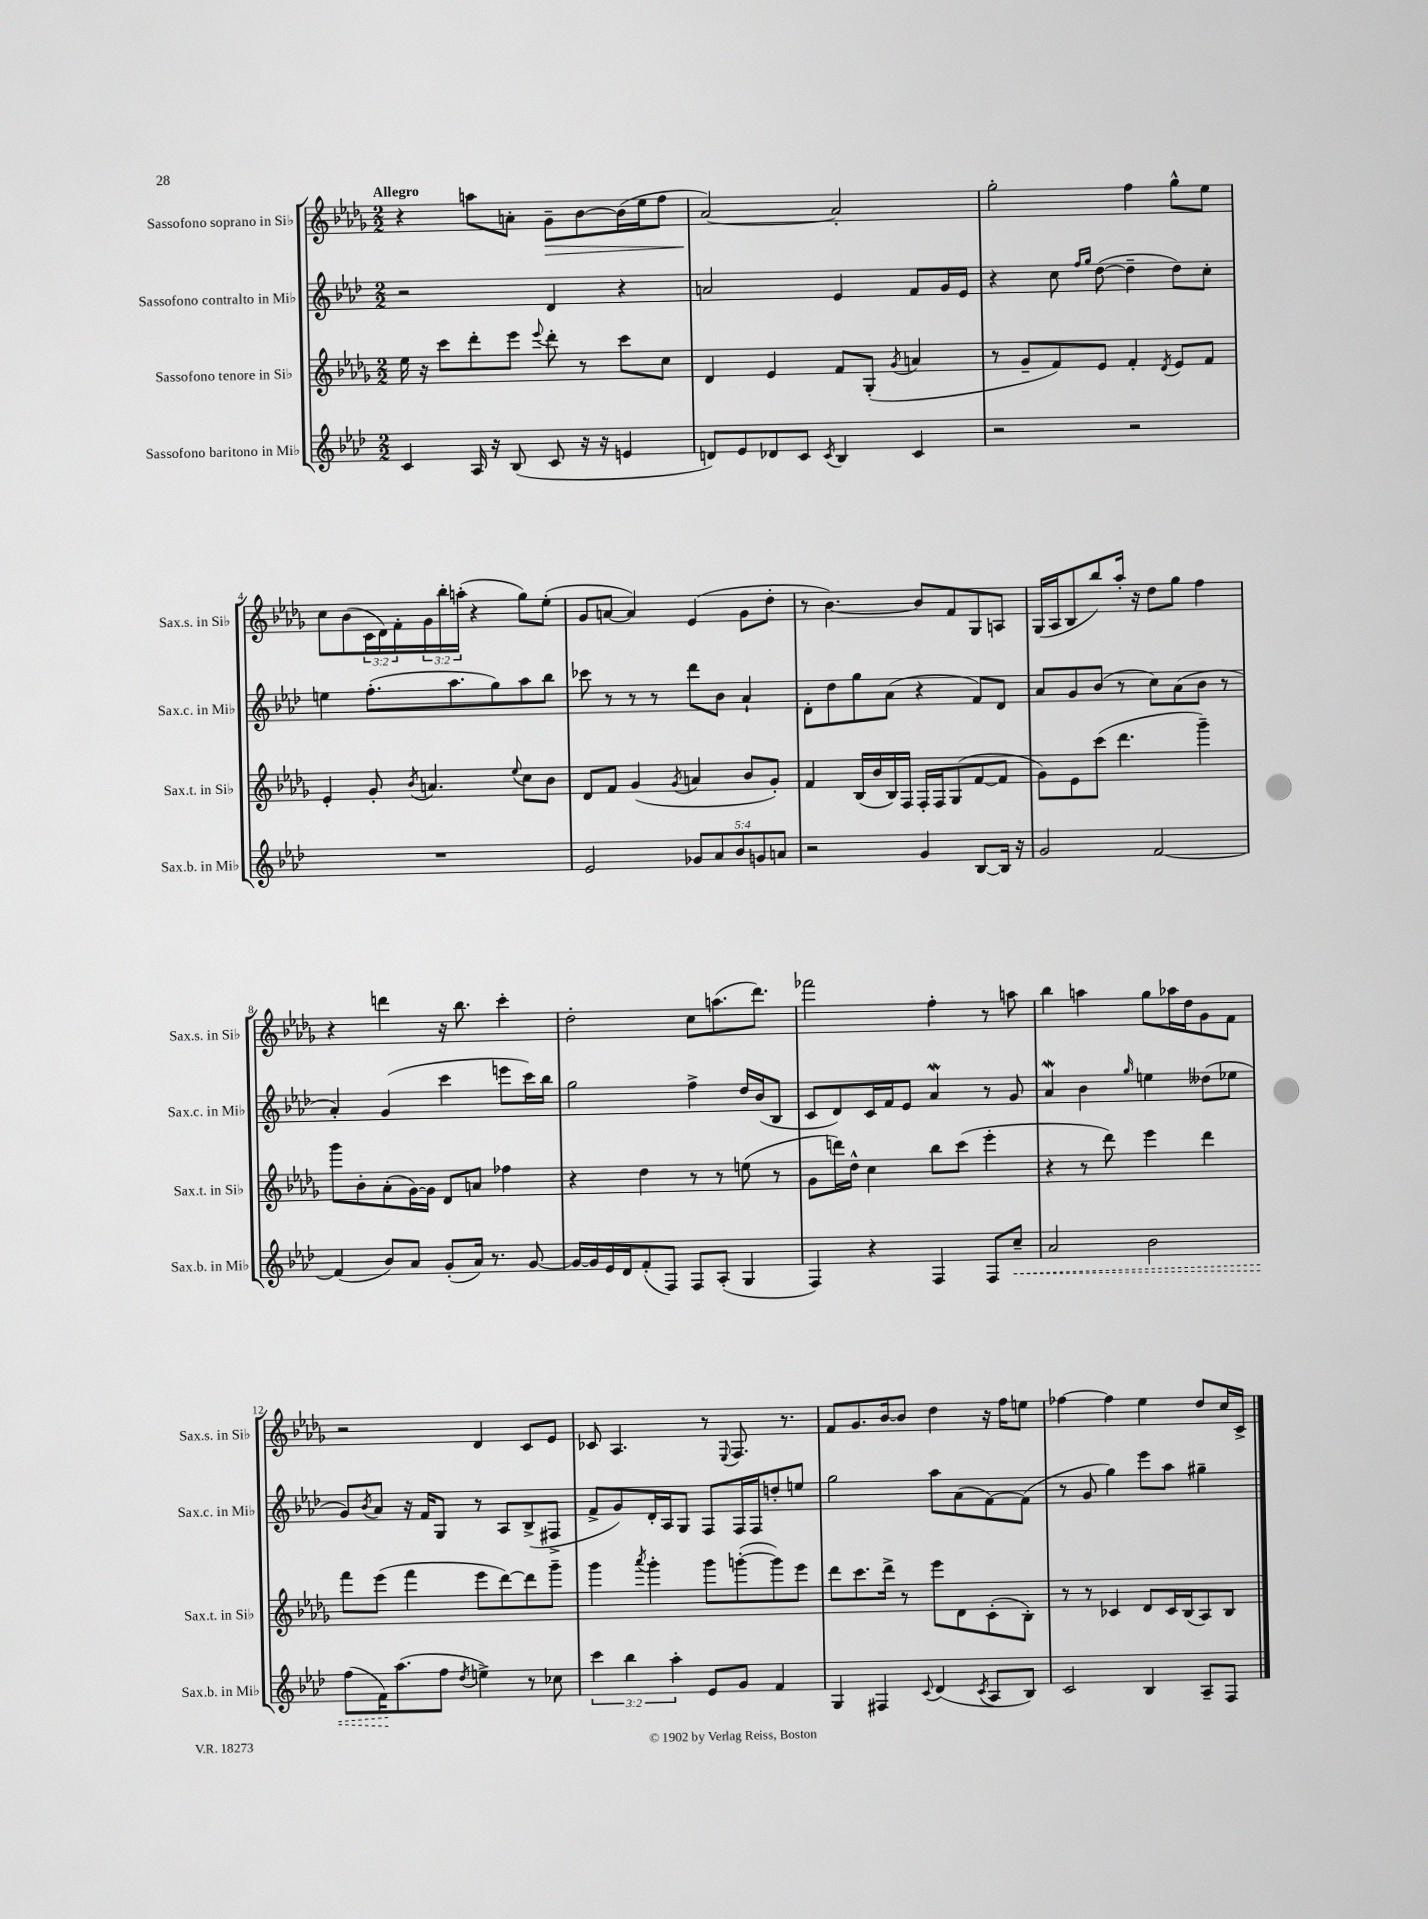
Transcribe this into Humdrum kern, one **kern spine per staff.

**kern	**kern	**kern	**kern
*staff4	*staff3	*staff2	*staff1
*clefG2	*clefG2	*clefG2	*clefG2
*k[b-e-a-d-]	*k[b-e-a-d-g-]	*k[b-e-a-d-]	*k[b-e-a-d-g-]
*M2/2	*M2/2	*M2/2	*M2/2
4c	16ee-	2r	4r
.	16r	.	.
.	8ccc	.	.
16A-	8ddd-'	.	8aa
16r	.	.	.
(8B-	8eee-	.	8a'
.	8qqeee-	.	.
8c	8ddd-'	4d-	8g-~
16r	8r	.	[8b-
16r	.	.	.
4e	8ccc	4r	(16b-]
.	.	.	16ee-
.	8cc	.	8ff
=	=	=	=
8d)	4d-	2a	[2a-)
8e-	.	.	.
8d-	4e-	.	.
8c	.	.	.
8qc	.	.	.
4B-	8f	4e-	2a-']
.	(8G-'	.	.
.	8qg-	.	.
4c	4a	8f	.
.	.	16g	.
.	.	16e-	.
=	=	=	=
2r	8r	4r	2gg-'
.	8g-~	.	.
.	8f)	8cc	.
.	.	16qqff	.
.	.	16qqgg	.
.	8e-	([8dd-	.
2r	4f'	4dd-~]	4ff
.	8qd-	.	.
.	8e-	8dd-)	8gg-^^
.	8f	8cc'	8ee-
=	=	=	=
1r	4e-'	4ee	8cc
.	.	.	(8b-
.	8g-'	(8.ff'	24c
.	.	.	24d-)
.	.	.	24f'
.	8qb-	.	.
.	4.a	.	24g-
.	.	.	24bb-'
.	.	8.aa-	.
.	.	.	(24aa'
.	.	.	4r
.	.	8gg)	.
.	8qqee-	.	.
.	8cc	8aa-	8gg-)
.	8b-	8bb-	(8ee-'
=	=	=	=
2e-	8d-	8ccc-	8g-
.	8f	8r	[8a
.	(4g-	8r	4a])
.	.	8r	.
.	8qg-	.	.
10g-	4a	8ddd-	(4e-
10a-	.	.	.
.	.	8b-	.
10b-	.	.	.
.	8b-	4a-`	8g-
10g	.	.	.
.	8g-')	.	8dd-'
10a	.	.	.
=	=	=	=
2r	4f	8d-'	8r
.	.	8dd-	[4.b-)
.	(16B-	8gg	.
.	16b-	.	.
.	16B-)	(8a-	.
.	16F	.	.
4g	16F'	4r	8b-]
.	16F	.	.
.	(8G-	.	8f
[8B-	[8f	8f)	8G-
16B-]	8f]	8d-	8A
16r	.	.	.
=	=	=	=
2g	8g-)	8a-	(16G-
.	.	.	16A-
.	8e-	8g	8B-
.	(8ccc	(8b-	8bb-)
.	4.ddd-	8r	16aa-'
.	.	.	16r
[2f	.	8cc)	8dd-
.	.	(8a-	8gg-
.	4ggg-~)	8b-	4ff
.	.	8r	.
=	=	=	=
(4f]	8ggg-	4a-')	4r
.	8b-'	.	.
8b-)	(8a-'	(4g	4ddd
8a-	[16g-)	.	.
.	16g-]	.	.
(8g'	8d-	4ccc	16r
.	.	.	8.bb-
16a-)	8a	.	.
8.r	.	.	.
.	4ff-	8eee	4ccc'
[8g	.	16ccc)	.
.	.	16bb-	.
=	=	=	=
16g_	4r	2gg	2dd-'
16g]	.	.	.
16e-	.	.	.
16d-	.	.	.
(8f'	4dd-	.	.
8F)	.	.	.
8F	8r	4ff^	8cc
(8A-'	8r	.	(8.aa
4G	(8ee	16dd-	.
.	.	(16b-	8.ddd-)
.	8r	8B-	.
=	=	=	=
4F)	8g-	8c	2fff-
.	16ddd)	8d-)	.
.	16dd-^^	.	.
4r	4cc	16c	.
.	.	16f	.
.	.	8e-	.
4F	8bb-	4a-	4ff'
.	(8ccc	.	.
8F	4eee-'	8r	8r
8cc~	.	8g	8aa
=	=	=	=
2a-	4r	4a-	4bb-
.	8r	4b-	4aa
.	8ddd-)	.	.
.	.	16qqgg	.
2b-	4eee-	4ee	8gg-
.	.	.	16aa-
.	.	.	16dd-
.	4ddd-	(8dd--	8g-
.	.	8ee-	8f
=	=	=	=
(8ff	8fff	8g)	2r
.	.	8qb-	.
16f)	(8eee-	8a-	.
(8.aa-	.	.	.
.	4fff	16r	.
.	.	16f	.
8ff	.	8G	.
8qdd-	.	.	.
4ee^)	8eee-	8r	4d-
.	[8ddd-)	8A-	.
8r	8ddd-]	(8B-^	8c
8cc-	8ggg-~	8F#^	8e-
=	=	=	=
6ccc	4ggg-	8f^	8c-
.	.	8g)	4.A-
6bb-	.	.	.
.	8qaaa-	.	.
.	4ggg-'	16d-'	.
.	.	16A-	.
6aa-'	.	.	.
.	.	8G	.
8e-	8ggg-	8F	8r
.	.	.	8qqE-
8g	([8ggg'	16F	8.F
.	.	16F	.
4f	8ggg])	8dd'	.
.	.	.	8.r
.	8eee-	8ee	.
=	=	=	=
4G	8ddd-	2gg	8f
.	8.ccc	.	8.g-
4F#	.	.	.
.	16ddd-^	.	[16b-
.	8r	.	8b-]
8qqc	.	.	.
(4d-	8eee-	8aa-	4dd-
.	8d-	(8a-	.
8qc	.	.	.
8A-	(8c'	[8f)	16r
.	.	.	16ff
8B-)	8B-')	(8f]	8ee
=	=	=	=
2c	8r	8r	[4ff-
.	8r	8g	.
.	4c-	4gg)	4ff-]
4B-	8d-	8eee-	4ee-
.	16c-	8aa-	.
.	(16B-	.	.
8A-~	8A-)	4gg#~	8dd-
8F	8B-	.	16cc
.	.	.	16c^
==	==	==	==
*-	*-	*-	*-
